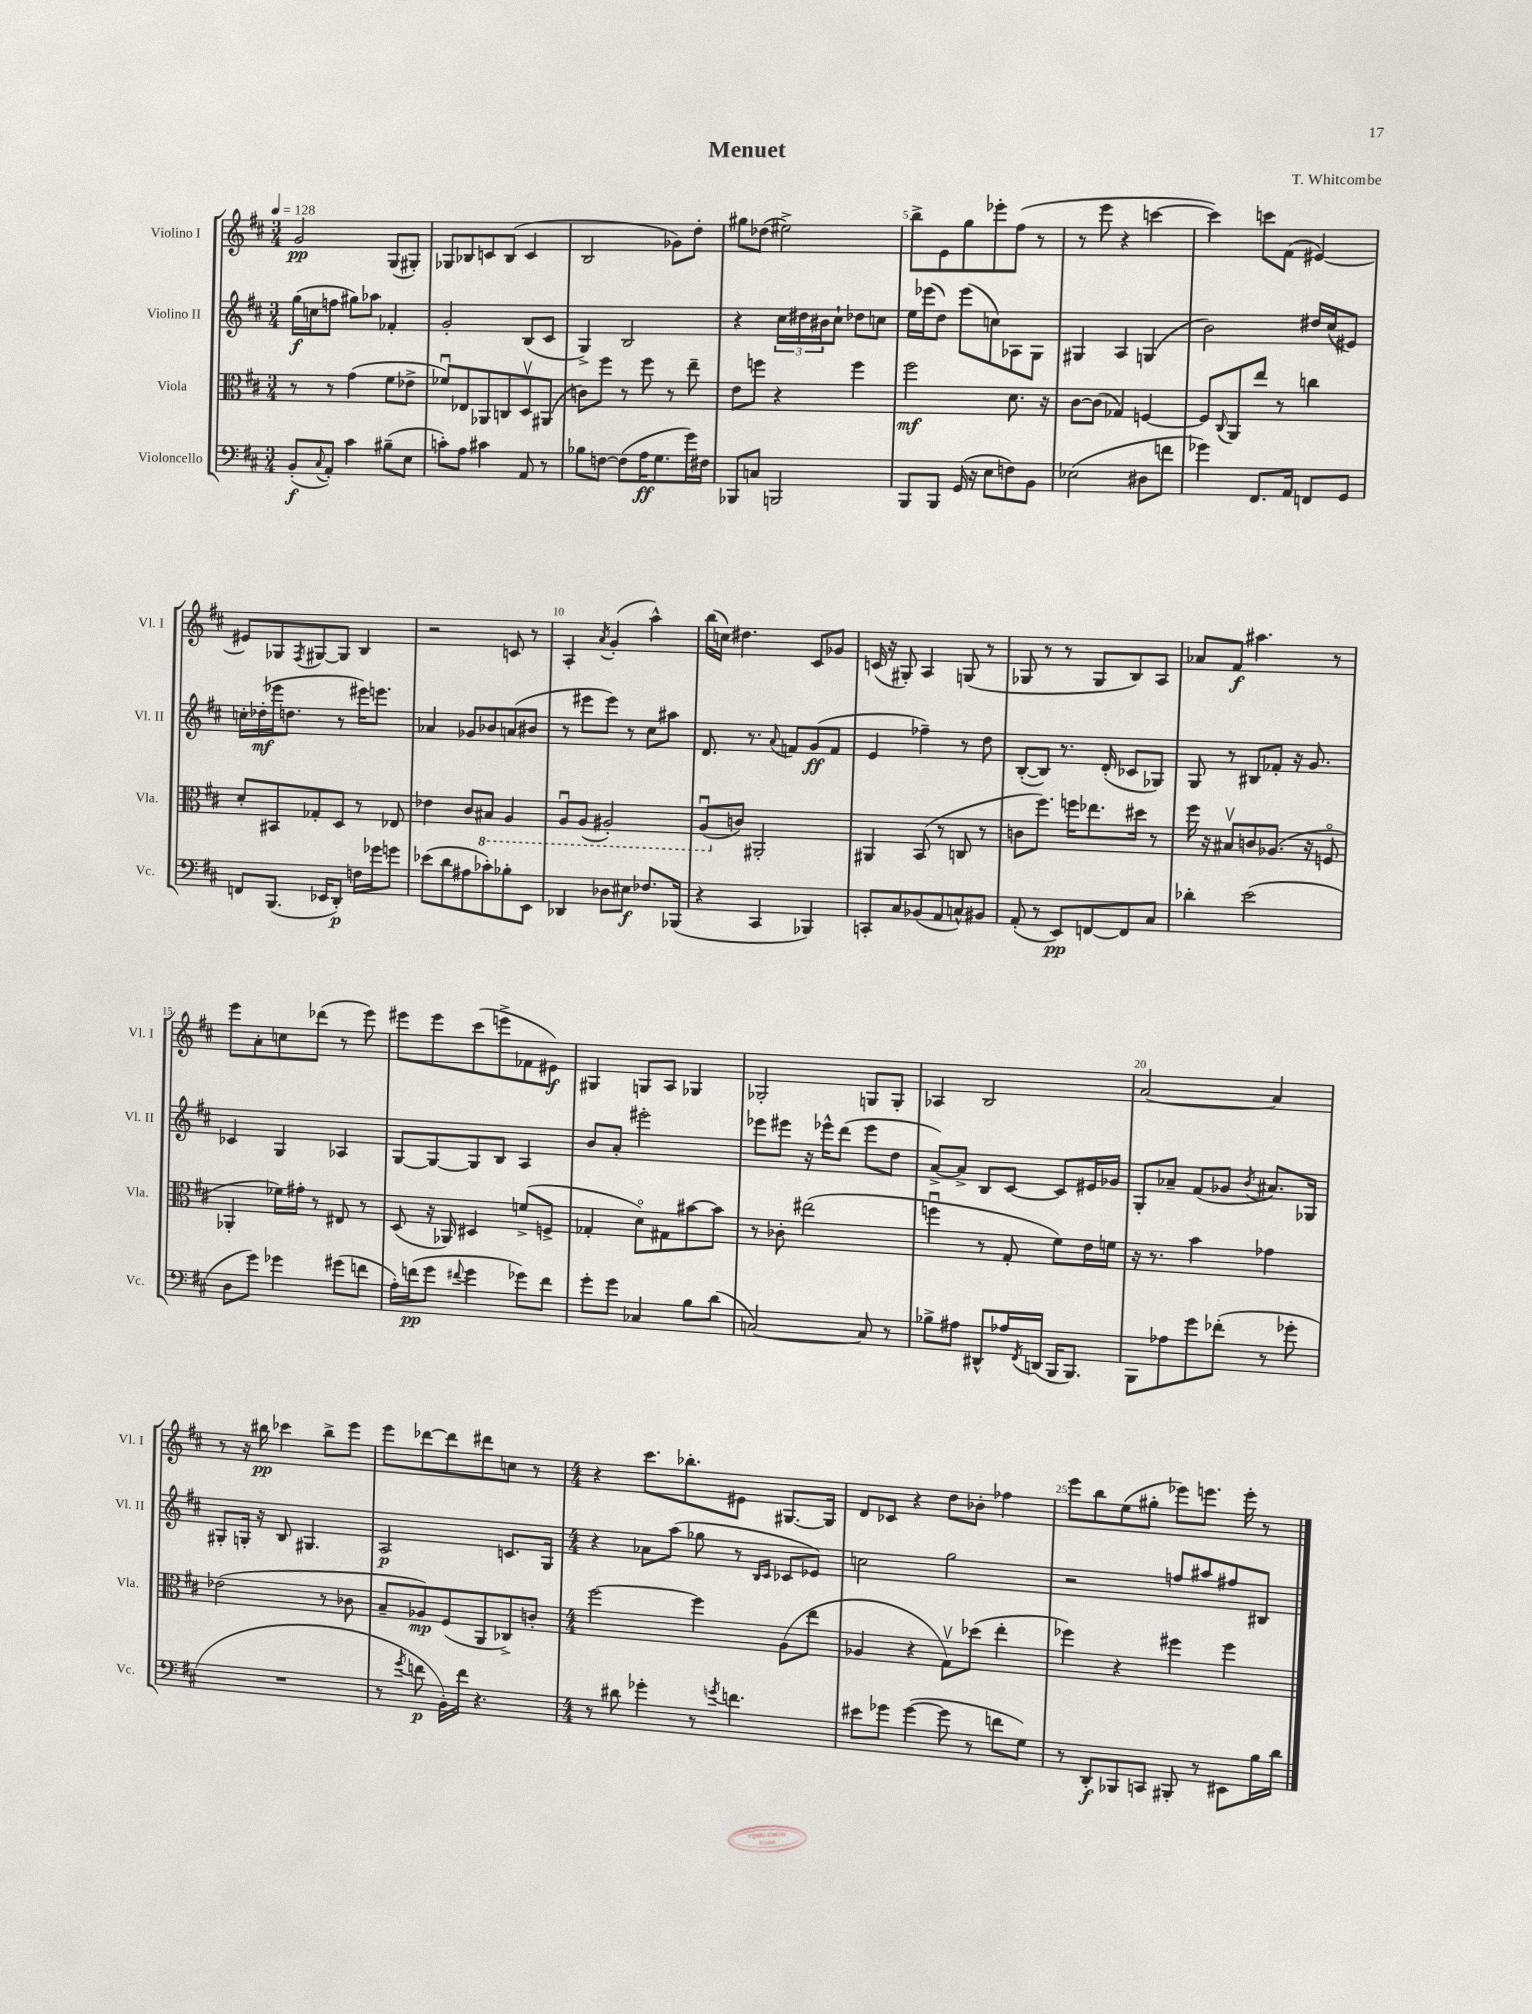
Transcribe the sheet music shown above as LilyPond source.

\header { title = "Menuet" composer = "T. Whitcombe" }
<<
\new StaffGroup <<
\new Staff = "s0" \with { instrumentName = "Violino I" shortInstrumentName = "Vl. I" } {
    \clef treble \key d \major \numericTimeSignature \time 3/4 \tempo 4 = 128
    g'2\pp g8( gis8-.) |
    ges8 bes8 c'8 bes8( c'4 |
    b2 ges'8) d''8-. |
    gis''8 des''8( eis''2->) |
    b''8-> e'8 g''8 ees'''8-. fis''8( r8 |
    r8 e'''8 r4 c'''4~ |
    c'''4) c'''8 fis'8( eis'4~) |
    eis'8 ges8 \acciaccatura { fis8 } gis8~ gis8 b4 |
    r2 c'8 r8 |
    a4-. \acciaccatura { a'8 } g'4-.( a''4-^) |
    b''16( c''16) dis''4. cis'8 ges'8 |
    c'16( r16 gis8-.) a4 g8( r8 |
    ges8 r8 r8 ges8 b8) a8 |
    aes'8 fis'8\f ais''4. r8 |
    e'''8 a'8-. c''8 des'''8( r8 e'''8) |
    eis'''8 eis'''8 cis'''8( e'''8-> fes'8 eis'8\f) |
    gis4 g8 a8 ges4 |
    ges2-. g8 g8-. |
    aes4 b2 |
    a'2~ a'4 |
    r8 r16 bis''16\pp ces'''4 bis''8-> e'''8 |
    e'''8 des'''8~ des'''8 dis'''8 c''8 r8 |
    \numericTimeSignature \time 4/4 r4 cis'''8. bes''8.-. eis'8 gis8.~ gis16 |
    d'8 ces'8 r4 d''8 bes'8-. fes''4 |
    e'''8 b''8 e''8( gis''8-. ees'''8) e'''8. e'''16-. r8 \bar "|." |
}
\new Staff = "s1" \with { instrumentName = "Violino II" shortInstrumentName = "Vl. II" } {
    \clef treble \key d \major \numericTimeSignature \time 3/4
    g''16\f( c''16 f''8 gis''8) aes''8 fes'4-. |
    g'2-. b8( cis'8 |
    g4->) b2 |
    r4 \tuplet 3/2 { cis''16 dis''16 bis'16 } cis''8-! des''8 c''8 |
    e''16 ees'''16( d''8) ees'''8( c''8) aes8 g8 |
    gis4 a4 g4( |
    b'2) dis''16 cis''16( eis'8) |
    c''16-. des''16-.\mf( ees'''16 d''8. r8 eis'''16) e'''8. |
    aes'4 ges'8 bes'8 a'8( bis'8 |
    r8 eis'''8 eis'''8) r8 cis''8 ais''8 |
    d'8. r8. \appoggiatura { a'8 } f'8 g'8\ff( f'8 |
    e'4 fes''4--) r8 d''8 |
    b8~-.( b8) r8. d'16-.( ces'8 ges8) |
    g8 r8 bis8 fes'8-. r16 g'8. |
    ces'4 g4 aes4 |
    g8~ g8~ g8 b8 a4 |
    b'8 a'8-. eis'''2-. |
    ees'''8 eis'''8 r16 ees'''16-^ d'''8( ees'''8 d''8 |
    a'8~->) a'8-> b8 cis'8~ cis'8 eis'16 ges'16 |
    g8-. aes'8-- fis'8( ges'8 \acciaccatura { b'8 } ais'8.) ges16 |
    gis8-. g16-. r16 b8 gis4. |
    a2\p c'8. g16 |
    \numericTimeSignature \time 4/4 r4 aes'8 a''8( ges''8 r8 \grace { b16 cis'16 } ces'8 ees'8) |
    c''2 g''2 |
    r2 f''8 ais''8 fis''8 bis8 \bar "|." |
}
\new Staff = "s2" \with { instrumentName = "Viola" shortInstrumentName = "Vla." } {
    \clef alto \key d \major \numericTimeSignature \time 3/4
    r8 r8 g'4( fis'8 ees'8-> |
    fes'8\downbow) ees8 aes,8 c8 d8\upbow ais,8( |
    c'8) fis''8 r8 fis''8 r8 e''8-- |
    e'8 f''8 r4 f''4 |
    fis''2\mf d'8. r16 |
    cis'8~ cis'8( ges4) f4~ |
    f8 \appoggiatura { cis8 } a,8 e''8 r8 c''4 |
    d'8-. bis,8 ges8-. d8 r8 ees8 |
    ees'4 cis'8 \ottava #-1 bis,8 a,4 |
    a,8\downbow a,8( ais,2-.) |
    a,8\downbow( \ottava #0 c'8) ais,2-. |
    ais,4 b,8( r8 c8 r8 |
    c'8 fis''8.) f''16 ees''8. dis''16 r8 |
    fis''16 r16 bis8\upbow c'8 aes8.( r16 f8\flageolet |
    aes,4-. fes'16) gis'16-. r8 eis8 r8 |
    d8( r16 aes,16) dis4 f'8->( f8-> |
    ges4-. d'8\flageolet) gis8 bis'8~ bis'8 |
    r8 ces'8-. eis''2( |
    f''4\downbow r8 g8-. fis'8) e'16 f'16 |
    r16 r8. b'4 ges'4 |
    ees'2( r8 ces'8 |
    b8-- aes8\mp) fis8( a,8 ces8->) c'8-. |
    \numericTimeSignature \time 4/4 fis''2~ fis''4 a8( e''8 |
    aes4 r4 g8\upbow) des''8( e''4-. |
    fes''4) r4 fis''4 fis''4 \bar "|." |
}
\new Staff = "s3" \with { instrumentName = "Violoncello" shortInstrumentName = "Vc." } {
    \clef bass \key d \major \numericTimeSignature \time 3/4
    b,8-.\f( \appoggiatura { cis8 } a,8-.) cis'4 bis8--( e8 |
    c'8-.) a8 cis'4 a,8 r8 |
    bes8 f8~ f8( a16\ff g8. g'16) fis16 |
    bes,,8 c8 b,,2 |
    b,,8 b,,8 g,16( r16 e8 f8) b,8 |
    ees2( dis8 f'8 |
    ges'4) fis,8. a,16 f,8 g,8 |
    f,8 b,,8.( ees,16 d,8-.\p) f16 ges'16 g'8 |
    ees'8( d'8 ais8 ces'8-.) bes8-. e,8 |
    des,4 des8 eis8\f fes8. bes,,16( |
    r4 cis,4 bes,,4) |
    c,8-. cis8 bes,8( a,8 c8-^) bis,8 |
    a,8-.( r8 e,8\pp) f,8~ f,8 cis8 |
    des'4-. e'2( |
    d8 g'8) ges'4 gis'8( f'8 |
    a16-.) f'16\pp( g'8 \appoggiatura { fis'8 } g'4 ges'8) fis'8 |
    g'8-. g'8 ces4 b8 d'8( |
    c2~) c8 r8 |
    bes8-> ais8 dis,8-^ aes16 \acciaccatura { fis,8 } d,16( b,,16 b,,8.) |
    b,,8 aes8 g'8 fes'8-.( r8 ges'8-. |
    R2. |
    r8 \acciaccatura { g'8 } f'8\p b,16-.) f'16 r4. |
    \numericTimeSignature \time 4/4 r8 dis'8 ges'4-. r8 \acciaccatura { g'8 } f'4. |
    eis'8 ges'8 ges'4~( ges'8 r8 f'8 g8) |
    r8 d,8-.\f bes,,8 c,8 bis,,8-. r8 eis,8 b16 d'16 \bar "|." |
}
>>
>>
\layout { \context { \Score \override BarNumber.break-visibility = ##(#f #t #t) barNumberVisibility = #(every-nth-bar-number-visible 5) } }
